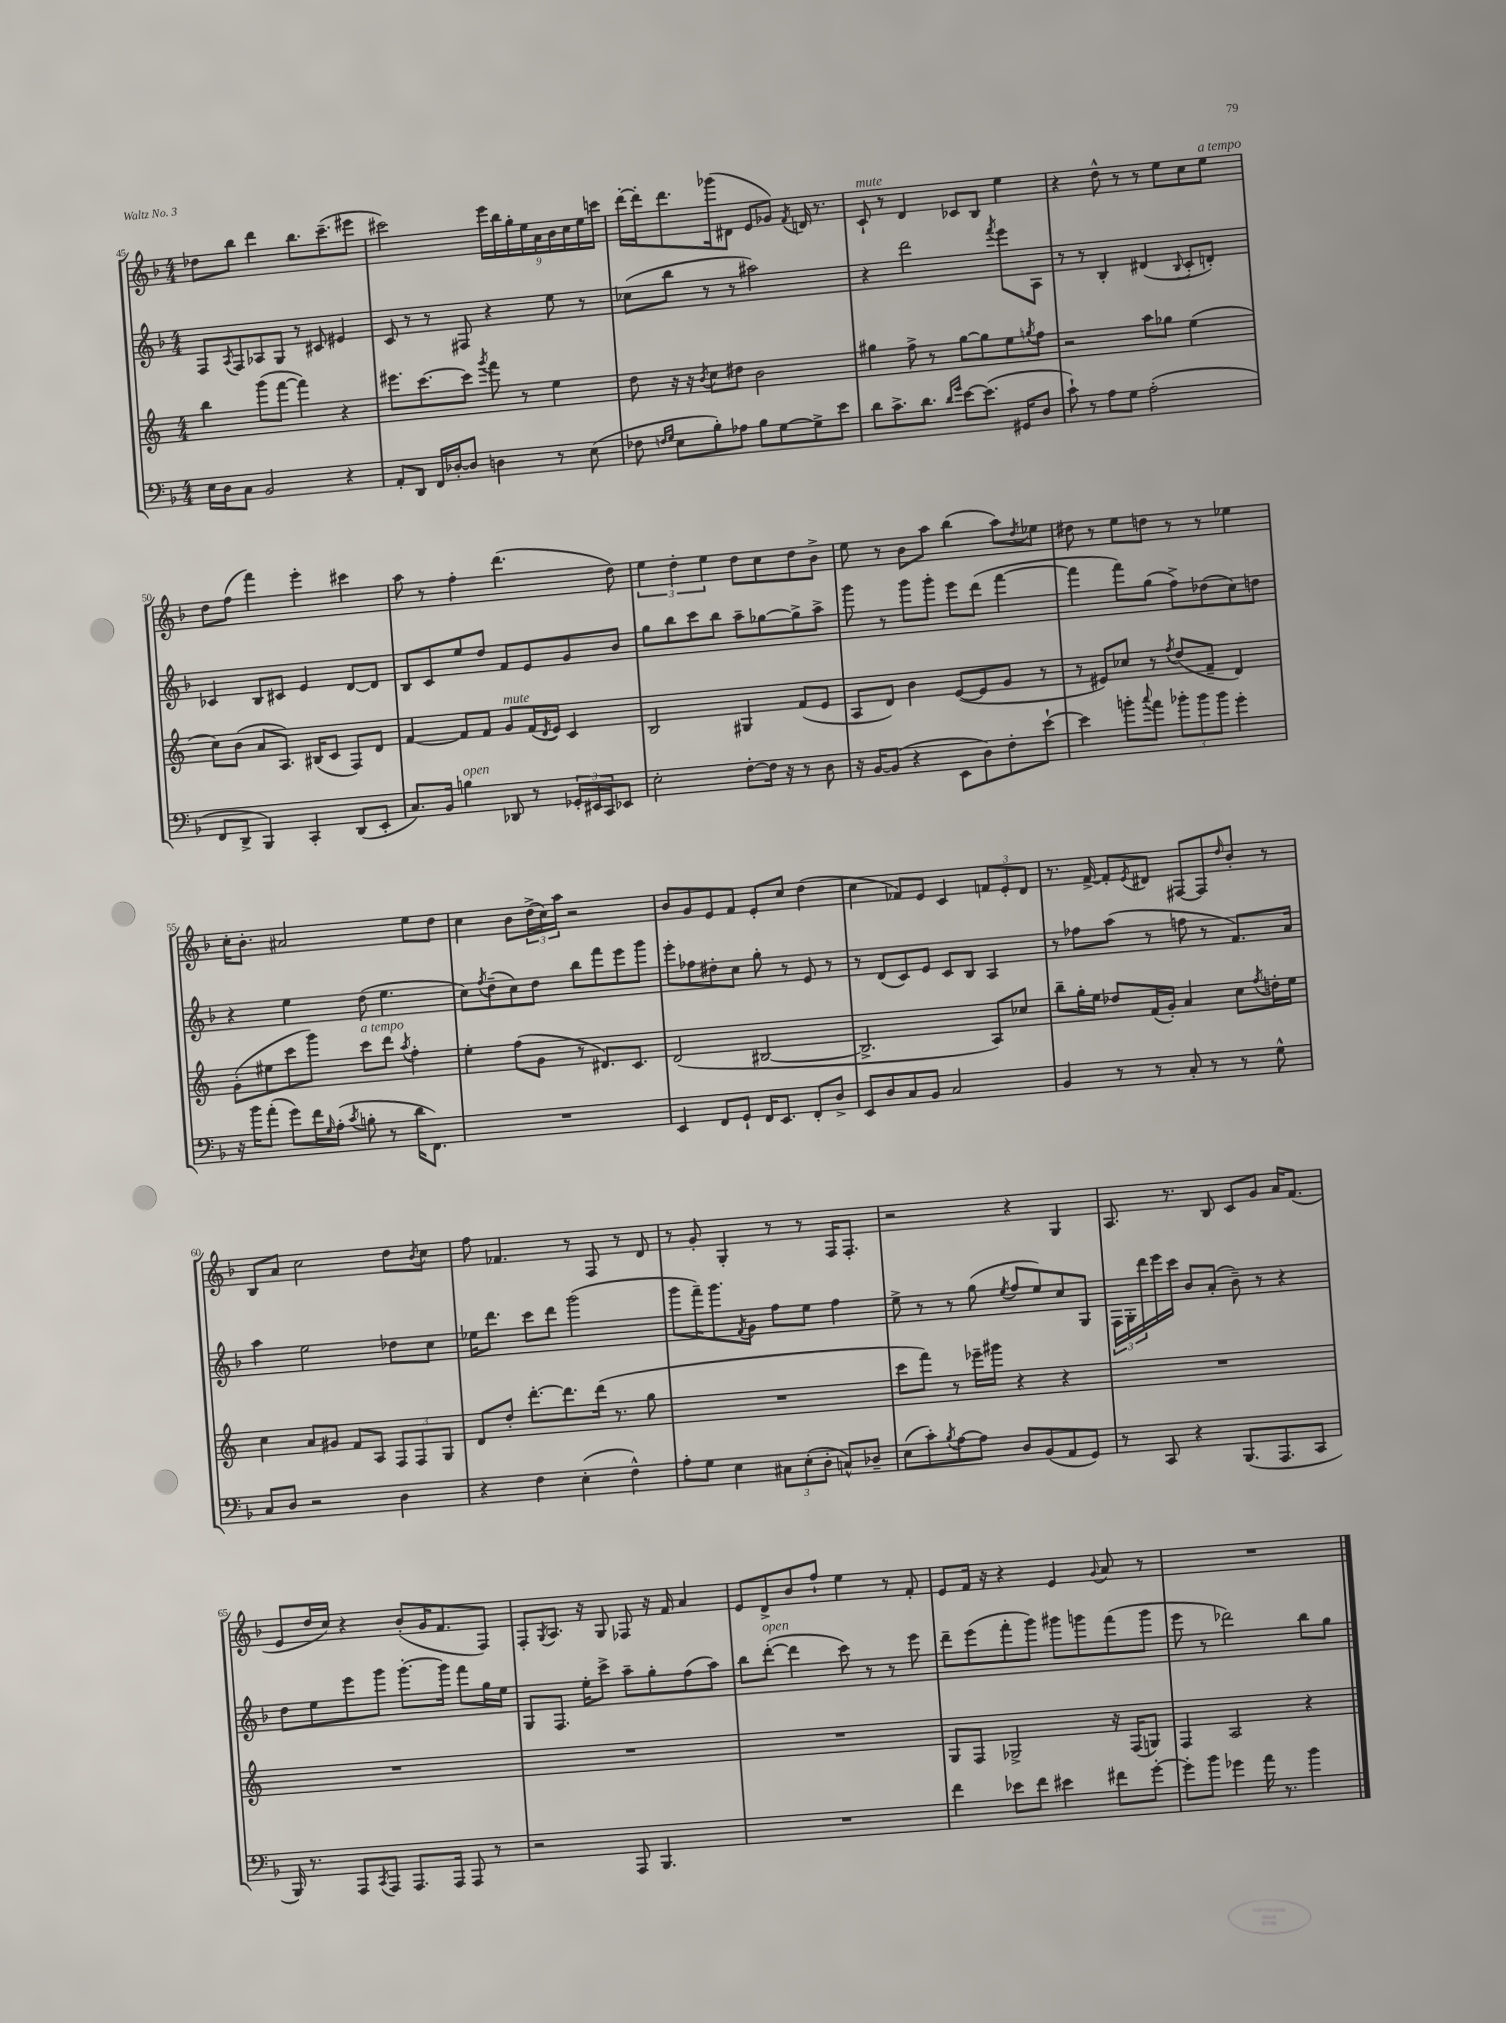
<<
\new StaffGroup <<
\new Staff = "s0" {
    \clef treble \key f \major \numericTimeSignature \time 4/4
    des''8 bes''8 d'''4 bes''8. c'''8.--( eis'''8 |
    cis'''2) \tuplet 9/8 { e'''16 bes''16 g''16-. e''16 a'16 bes'16 c''16 e''16 c'''16 } |
    d'''16~-. d'''16-. d'''8. ges'''16( dis'8 e'8 ges'8) \acciaccatura { f'8 } d'16 r8. |
    c'8-!^\markup { \italic "mute" } r8 d'4 ces'8 bes8 e''4 |
    r4 d''8-^ r8 r8 e''8 c''8 e''8^\markup { \italic "a tempo" } |
    d''8 f''8( f'''4) e'''4-. cis'''4 |
    a''8 r8 f''4-. d'''4.( d''8) |
    \tuplet 3/2 { e''4 d''4-. e''4 } d''8 c''8 d''8 bes'8-> |
    e''8 r8 bes'8 a''8 bes''4( a''8) \acciaccatura { d''8 } ees''8 |
    dis''8 r8 e''8 d''8 r8 r8 ees''4 |
    c''16-. bes'8.-. ais'2 e''8 d''8 |
    c''4 bes'8 \tuplet 3/2 { d''16->( c''16) a''16 } r2 |
    bes'8 g'8 e'8 f'8 e'8-. c''8 d''4( |
    c''4 fes'8) e'8 c'4 \tuplet 3/2 { f'8 e'8-. d'8 } |
    r8. f'16~-> f'8-. \acciaccatura { e'8 } dis'8 fis8~ fis8 \grace { d''16 } bes'8-. r8 |
    bes8 a'8 c''2 d''8 \acciaccatura { bes'8 } c''8 |
    f''8 fes'4. r8 f8 r8 d'8 |
    r8 g'8-. g4-. r8 r8 f16 f8.-. |
    r2 r4 g4 |
    a8. r8. bes8 c'8 g'8 a'16 f'8.( |
    e'8 d''16 c''16) r4 bes'8-.( g'16 f'8. f8) |
    f8-. \acciaccatura { g8 } a8. r16 g8 fes8 r16 f'16 a'4 |
    e'8 d'8-> bes'8 f''8-! e''4 r8 f'8-. |
    e'8 f'16 r16 r4 e'4 \appoggiatura { g'8 } a'8 r8 |
    R1 \bar "|." |
}
\new Staff = "s1" {
    \clef treble \key f \major \numericTimeSignature \time 4/4
    f8 \acciaccatura { a8 } f8 aes8 g8 r8 cis'8 eis'4 |
    c'8 r8 r8 fis8 r4 e''8 r8 |
    ces''8( bes''8 r8 r8 ais''2) |
    r4 d'''2 \acciaccatura { f'''8 } e'''8 a8 |
    r8 r8 bes4-. dis'4( \appoggiatura { bes8 } c'8-. d'8-.) |
    ces'4 bes8 cis'8 e'4 d'8~ d'8 |
    bes8 c'8 e''8 d''8 f'8 e'8 g'8 bes'8 |
    g''8 bes''8 c'''8 bes''8 a''8-- ges''8~ ges''8-> a''8-> |
    g'''8 r8 g'''8 g'''8-. e'''8 d'''8( f'''4~ |
    f'''4 f'''8) g''8( f''8->) des''8( c''8) d''8 |
    r4 e''4 d''8( e''4. |
    c''8) \acciaccatura { f''8 } d''8--( c''8) d''8 bes''8 f'''8 e'''8 g'''8 |
    e'''8-. fes''8 dis''8-. c''8 g''8-. r8 e'8 r8 |
    r8 d'8( c'8) e'8 c'8 bes8 a4 |
    r8 fes''8 a''8( r8 f''8 r8 f'8.) a'16 |
    a''4 e''2 des''8 c''8 |
    ees''16 d'''8. c'''8 d'''8 g'''2( |
    g'''8 f'''16--) g'''8. \acciaccatura { f'8 } g'8 f''8 e''8 f''4 |
    e''8-> r8 r8 g''8( \acciaccatura { e''8 } f''8 e''8) c''8 g8 |
    \tuplet 3/2 { f16 g16-. d'''16 } e'''16 c'''16 bes'8 a'8-.( bes'8--) r8 r4 |
    d''8 e''8 e'''8 g'''8 g'''8.~-. g'''16 f'''8 g''16 e''16 |
    g8 f8. e''16-. c'''8-> a''8-- g''8-. f''8( a''8) |
    bes''8 d'''8~-.^\markup { \italic "open" }( d'''4 c'''8) r8 r8 e'''8 |
    d'''8-- e'''8( f'''8-. g'''8) gis'''8 g'''8 f'''8( g'''8 |
    e'''8 r8 des'''2) bes''8 g''8 \bar "|." |
}
\new Staff = "s2" {
    \clef treble \key c \major \numericTimeSignature \time 4/4
    b''4 g'''8( f'''8~ f'''4) r4 |
    eis'''8. c'''8.~ c'''8 \acciaccatura { g'''8 } f'''8 r8 e''4 |
    d''8 r16 r16 \acciaccatura { b'8 } c''8 dis''8 b'2 |
    gis''4 f''8-> r8 gis''8~ gis''8 e''8 \acciaccatura { g''8 } f''8 |
    r2 a''8 ges''8 e''4( |
    c''8) b'8( a'8 a8.) bis16( c'8 f8) d'8 |
    f'4~ f'8 f'8 g'8^\markup { \italic "mute" } f'16( \acciaccatura { d'8 } e'16) c'4 |
    b2 gis4 f'8( e'8 |
    a8 d'8) b'4 e'8~( e'8 g'8 r8 |
    r8 eis'8) ces''8 r8 \acciaccatura { f''8 } d''8( f'8-- d'4) |
    g'8-.( eis''8 c'''8 g'''8) c'''8^\markup { \italic "a tempo" } d'''8 \acciaccatura { a''8 } f''4-. |
    e''4-. f''8( g'8 r8 dis'8.) c'8. |
    d'2( bis2~ |
    bis2.-> a8) ces''8 |
    b''8-- g''16-. e''16 des''8 f'16( g'16-.) a'4 c''8 \acciaccatura { f''8 } d''16-. e''16 |
    c''4 a'8 gis'8 f'8 a8 \tuplet 3/2 { f8 f8 g8 } |
    d'8 d''8-. d'''8.~-. d'''8. d'''16( r8. g''8 |
    R1 |
    c'''8 f'''8) r8 ees'''16-- gis'''16 r4 r4 |
    R1 |
    R1 |
    R1 |
    R1 |
    g8 f8 ges2-> r16 f16( g8) |
    f4 a2 r4 \bar "|." |
}
\new Staff = "s3" {
    \clef bass \key f \major \numericTimeSignature \time 4/4
    e16 d16 c8 bes,2 r4 |
    a,8-. d,8 f,16 des16~-. des8 d4 r8 e8( |
    fes8 \grace { f16 g16 } e8 bes8-.) aes8 bes8 g8~ g8-> e'8 |
    d'8 c'8.-> d'8. \grace { d'16 g'16 } e'8~ e'8.( gis,16 d8 |
    c'8-!) r8 a8 g8 a2-.( |
    f,8 d,8-> bes,,4) c,4-. d,8( e,8-. |
    c8.) bes,16 b4^\markup { \italic "open" } des,8 r8 \tuplet 3/2 { ges,16-. eis,16 c,16 } ees,8 |
    e2-. f8~-. f16 r16 r8 d8 |
    r16 bes,16~ bes,8( r4 e,8 d8) f8-. e'8~-! |
    e'4 b'8-. \appoggiatura { c''8 } a'8 \tuplet 3/2 { bes'8-. bes'8 bes'8 } g'4-. |
    r16 bes'16 a'8-.( g'8) f'16 \grace { g16 } a16-.( \acciaccatura { c'8 } b8-. r8 d'16 f,8.) |
    R1 |
    e,4 f,8 g,8-! f,16 e,8. f,8-. d8-> |
    e,8 d8 c8 bes,8 c2 |
    bes,4 r8 r8 c8-. r8 r8 g8-^ |
    c8 d8 r2 d4 |
    r4 f4 e4-.( f4-^) |
    a8-. g8 e4 \tuplet 3/2 { cis8 e8-.( d8-. } c8-^) des8-- |
    e8( c'8-.) \acciaccatura { bes8 } a8~ a8 d8 bes,8( a,8 g,8) |
    r8 c,8 r4 bes,,8.( a,,8. c,8 |
    bes,,16) r8. a,,8 \acciaccatura { c,8 } a,,8 a,,8. a,,16 a,,8 r8 |
    r2 a,,8 bes,,4. |
    R1 |
    f'4 ees'8 f'8 eis'4 fis'8 g'8~-. |
    g'8-. bes'8 ges'4 a'16 r8. bes'4 \bar "|." |
}
>>
>>
\layout { \context { \Score currentBarNumber = #45 } }
